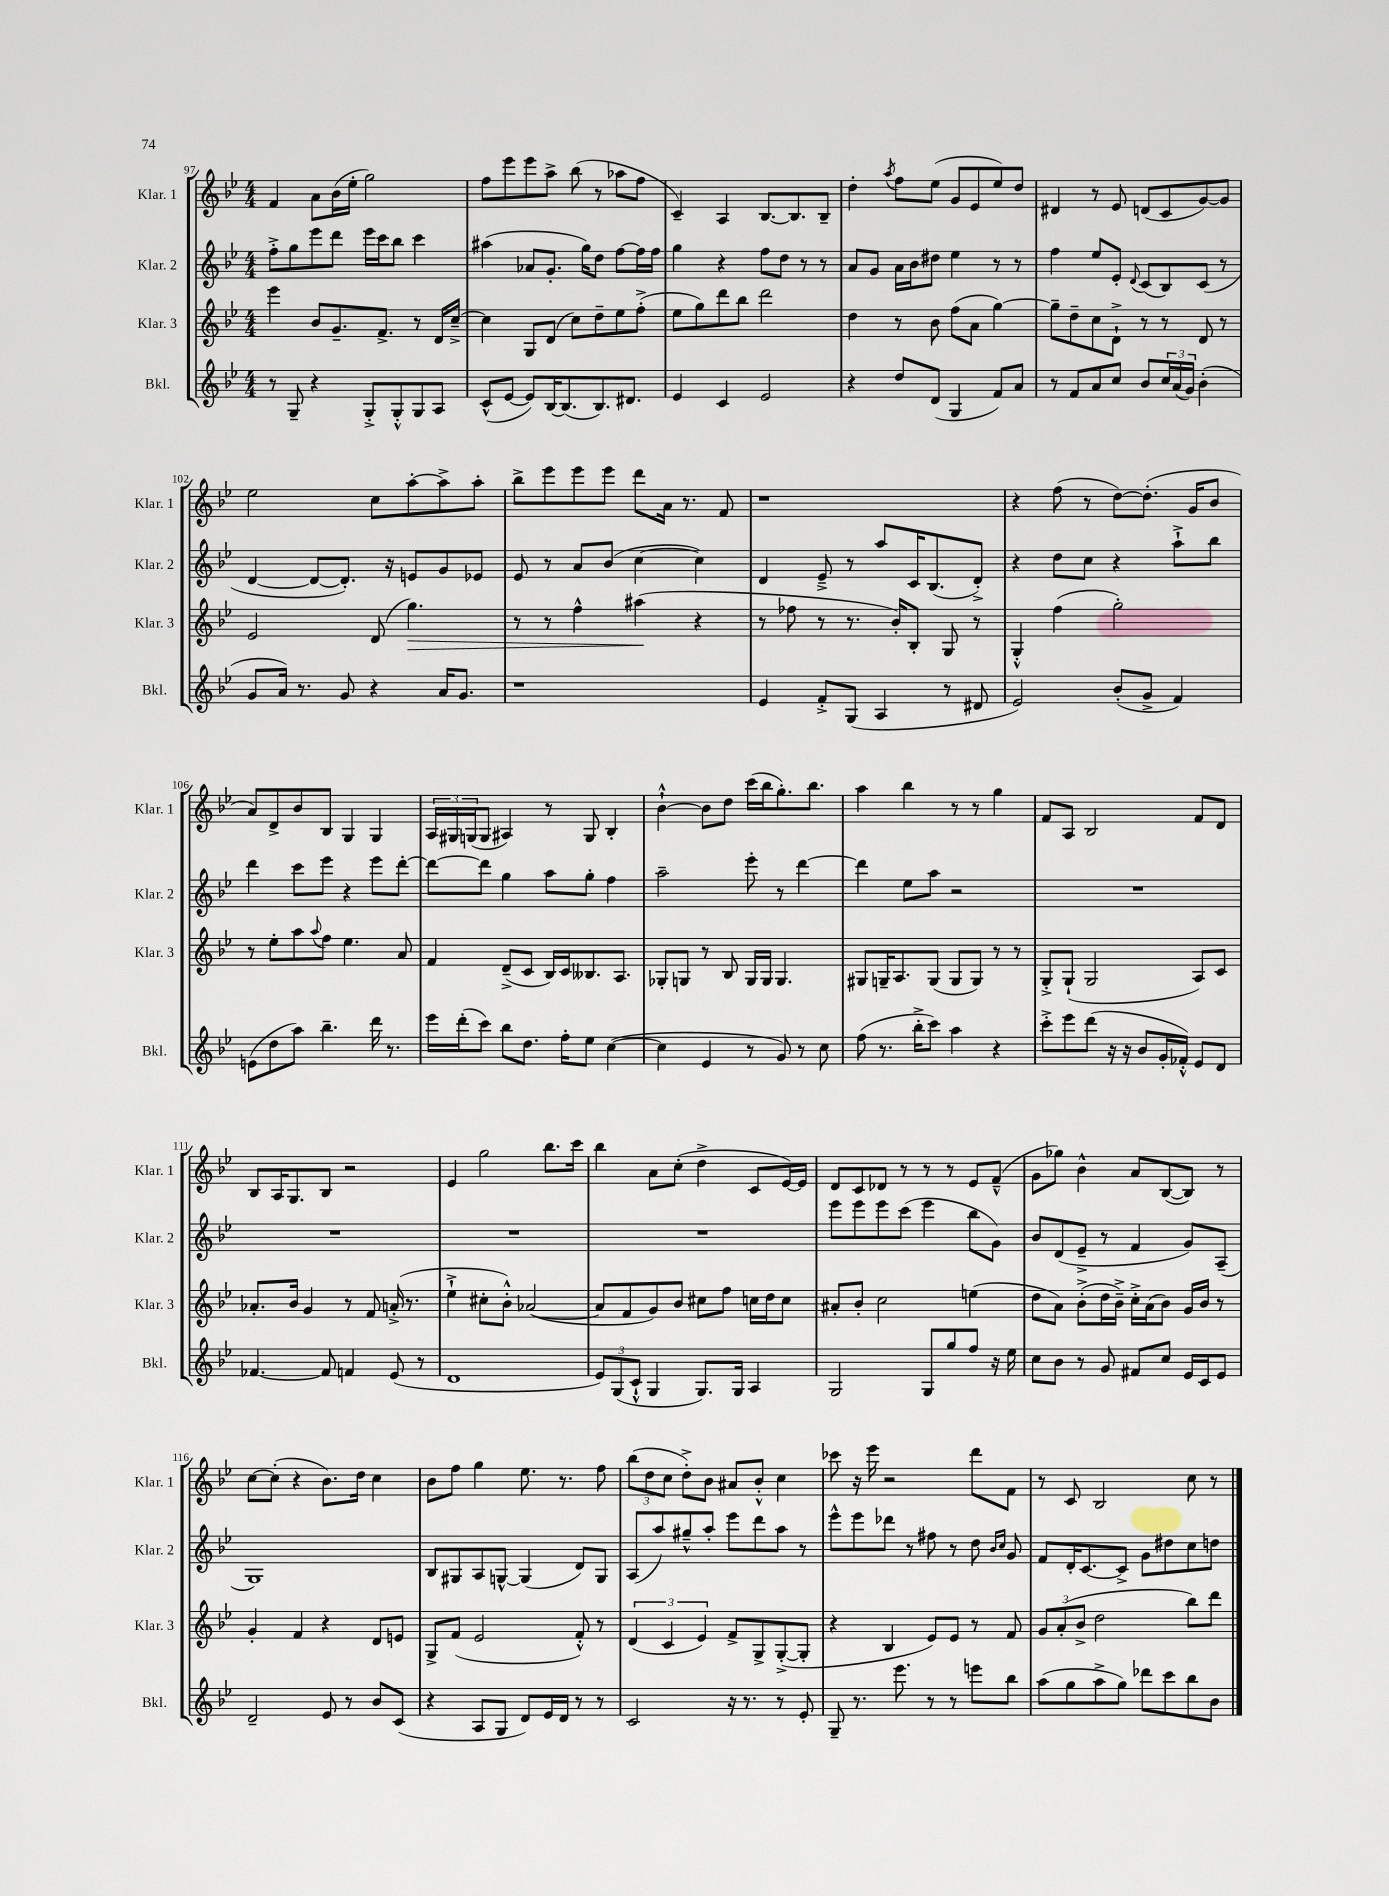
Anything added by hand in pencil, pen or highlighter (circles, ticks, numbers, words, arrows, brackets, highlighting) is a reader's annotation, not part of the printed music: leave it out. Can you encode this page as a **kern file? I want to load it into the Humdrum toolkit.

**kern	**kern	**dynam	**kern	**kern
*part4	*part3	*part3	*part2	*part1
*staff4	*staff3	*staff3	*staff2	*staff1
*I"Bkl.	*I"Klar. 3	*	*I"Klar. 2	*I"Klar. 1
*I'Bkl.	*I'Klar. 3	*	*I'Klar. 2	*I'Klar. 1
*clefG2	*clefG2	*	*clefG2	*clefG2
*k[b-e-]	*k[b-e-]	*	*k[b-e-]	*k[b-e-]
*M4/4	*M4/4	*	*M4/4	*M4/4
=97	=97	=97	=97	=97
8r	4eee-\	.	8ff'^\L	4f/
8G~/	.	.	8gg\	.
4r	8b-/L	.	8eee-\	8a\L
.	8.g~/	.	8ddd\J	(16b-\L
.	.	.	.	16ee-'\JJ
8G'^/L	.	.	16eee-\LL	2gg\)
.	8.f^/J	.	16ccc\J	.
8G'^^/	.	.	8bb-\J	.
8G/	8r	.	4ccc\	.
8A/J	16d/LL	.	.	.
.	[16cc~^/JJ	.	.	.
=98	=98	=98	=98	=98
(8c^^/L	4cc\]	.	(4aa#X\	8ff\L
[8e-/J	.	.	.	8eee-\
8e-/L])	8G/L	.	8a-X/L	8eee-\
[16B-/K	(8d/J	.	8.g'/J	8aa^\J
(8.B-/]	.	.	.	.
.	8cc\L)	.	.	(8bb-\
.	.	.	16gg\KL)	.
8.B-/)	8dd~\	.	8dd\J	8r
.	8ee-\	.	[8ff\L	8aa-X\L
8.d#X/J	.	.	.	.
.	(8ff'^\J	.	16ff\L]	8ff\J
.	.	.	16ff\JJ	.
=99	=99	=99	=99	=99
4e-/	8ee-\L	.	4gg\	4c~/)
.	8gg\)	.	.	.
4c/	8ddd\	.	4r	4A/
.	8bb-\J	.	.	.
2e-/	2ddd\	.	8ff\L	[8.B-/L
.	.	.	8dd\J	.
.	.	.	.	8.B-/]
.	.	.	8r	.
.	.	.	8r	8B-~/J
=100	=100	=100	=100	=100
4r	4dd\	.	8a/L	4dd'\
.	.	.	8g/J	.
.	.	.	.	8qaa/
8dd/L	8r	.	16a\LL	8ff\L
.	.	.	16b-\J	.
(8d/J	8b-\	.	8dd#X\J	(8ee-\J
4G/	(8ff\L	.	4ee-\	8g/L
.	8a\J	.	.	8e-/
8f/L)	[4gg\)	.	8r	8ee-/)
8a/J	.	.	8r	8dd/J
=101	=101	=101	=101	=101
8r	8gg~\L]	.	4ff\	4d#X/
8f/L	8dd~\	.	.	.
8a/	8cc\	.	8ee-/L	8r
8cc/J	8d`^\J	.	8e-'/J	8e-/
.	.	.	8qqd/	.
8b-/L	8r	.	(8c/L	(8dn/L
24cc/L	8r	.	8B-/)	8c/
(24a/	.	.	.	.
24g/JJ)	.	.	.	.
(4b-'\	8d/	.	(8c/J	[8g/)
.	8r	.	8r	8g/J]
!!LO:LB:g=z
=102	=102	=102	=102	=102
8g/L	2e-/	.	[4d/	2ee-\
16a/Jk)	.	.	.	.
8.r	.	.	.	.
.	.	.	8d/L_	.
8g/	.	.	8.d'/J])	.
4r	(8d/	.	.	8cc\L
.	.	.	16r	.
!	!	!LO:HP:b	!	!
.	4.gg\)	>	8en/L	[8aa'\
16a/KL	.	.	8g/	8aa^\]
8.g/J	.	.	.	.
.	.	.	8e-X/J	8aa'\J
=103	=103	=103	=103	=103
1r	8r	.	8e-/	8bb-^\L
.	8r	.	8r	8eee-\
.	4ff^^\	.	8a/L	8eee-\
.	.	.	(8b-/J	8eee-\J
.	(4aa#X\	.	[4cc\	8ddd\L
.	.	.	.	16a\Jk
.	.	.	.	8.r
.	4r	]	4cc\])	.
.	.	.	.	8f/
=104	=104	=104	=104	=104
4e-/	8r	.	4d/	1r
.	8ff-X\	.	.	.
8f'^/L	8r	.	8e-~^/	.
(8G/J	8.r	.	8r	.
4A/	.	.	8aa/L	.
.	16b-'/KL)	.	.	.
.	8B-'/J	.	16c/K	.
.	.	.	(8.B-/	.
8r	8G/	.	.	.
8d#X/	8r	.	8d'^/J)	.
=105	=105	=105	=105	=105
2e-/)	4G'^^/	.	4r	4r
.	(4ff\	.	8dd\L	(8ff\
.	.	.	8cc\J	8r
(8b-'/L	2gg'\)	.	4r	[8dd\L)
8g^/J	.	.	.	(8.dd'\J]
4f/)	.	.	8aa`^\L	.
.	.	.	.	16g/KL
.	.	.	8bb-\J	8b-/J
!!LO:LB:g=z
=106	=106	=106	=106	=106
(8en\L	8r	.	4ddd\	8a/L)
8dd\	8ee-'\L	.	.	8d^/
8aa\J)	8aa\	.	8ccc\L	8b-/
.	8qqaa/	.	.	.
4.bb-~\	8ff\J	.	8eee-\J	8B-/J
.	4.ee-\	.	4r	4G/
16ddd\	.	.	8eee-\L	4G/
8.r	.	.	.	.
.	8a/	.	[8ddd'\J	.
=107	=107	=107	=107	=107
16eee-\LL	4f/	.	8ddd\L_	24A/LL
.	.	.	.	24G#X/
(16ddd'\J	.	.	.	.
.	.	.	.	(24Gn/J
8ccc\J)	.	.	8ddd\J]	8G/J
8bb-\L	(8d~^/L	.	4gg\	4A#X/)
8.dd\J	8c/J	.	.	.
.	16B-/LL)	.	8aa\L	8r
16ff'\KL	16c/J	.	.	.
8ee-\J	8.B--X/	.	8gg'\J	8G/
([4cc\	.	.	4ff\	4B-'/
.	8.A/J	.	.	.
=108	=108	=108	=108	=108
4cc\]	8G-X'/L	.	2aa~\	[4b-`^^\
.	8Gn/J	.	.	.
4e-/	8r	.	.	8b-\L]
.	8B-/	.	.	8dd\J
8r	16G/LL	.	8eee-'\	(16ccc\LL
.	16G/JJ	.	.	16bb-\J
8g/)	4.G/	.	8r	8.gg'\)
8r	.	.	[4ddd\	.
.	.	.	.	8.bb-\J
8cc\	.	.	.	.
=109	=109	=109	=109	=109
(8ff\	8G#X/L	.	4ddd\]	4aa\
8.r	16Gn~/K	.	.	.
.	8.A/	.	.	.
.	.	.	8ee-\L	4bb-\
16bb-'^\KL	.	.	.	.
8ccc\J)	(8G/J	.	8aa\J	.
4aa\	8G/L	.	2r	8r
.	8G/J)	.	.	8r
4r	8r	.	.	4gg\
.	8r	.	.	.
=110	=110	=110	=110	=110
8ccc'^\L	8G'^/L	.	1r	8f/L
8eee-\	(8G`/J	.	.	8A/J
(8ddd\J	2G/	.	.	2B-/
16r	.	.	.	.
16r	.	.	.	.
8b-/L	.	.	.	.
16g'/L	.	.	.	.
16f-X'^^/JJ)	.	.	.	.
8e-/L	8A/L)	.	.	8f/L
8d/J	8c/J	.	.	8d/J
!!LO:LB:g=z
=111	=111	=111	=111	=111
[4.f-X/	8.a-X'/L	.	1r	8B-/L
.	.	.	.	16A/K
.	16b-/Jk	.	.	8.G/
.	4g/	.	.	.
8f-/]	.	.	.	8B-/J
4fn/	8r	.	.	2r
.	8f/	.	.	.
(8e-/	(16an'^/	.	.	.
.	8.r	.	.	.
8r	.	.	.	.
=112	=112	=112	=112	=112
1d	4ee-`^\	.	1r	4e-/
.	8cc#X'\L	.	.	2gg\
.	8b-'^^\J)	.	.	.
.	([2a-X/	.	.	.
.	.	.	.	8.bb-\L
.	.	.	.	16ccc\Jk
=113	=113	=113	=113	=113
12e-/L)	8a-/L]	.	1r	4bb-\
(12G/	.	.	.	.
.	8f/	.	.	.
12c`^^/J	.	.	.	.
4G/	8g/)	.	.	8a\L
.	8b-/J	.	.	(8cc'\J
8.G/L)	8cc#X\L	.	.	4dd^\
.	8ff\J	.	.	.
16G/Jk	.	.	.	.
4A/	16ccn\LL	.	.	8c/L
.	16dd\J	.	.	.
.	8cc\J	.	.	[16e-/L)
.	.	.	.	16e-/JJ]
=114	=114	=114	=114	=114
2G/	8a#X'/L	.	8eee-\L	8d/L
.	8b-'/J	.	8eee-\	8c/
.	2cc\	.	8eee-\	8d-X/J
.	.	.	(8ccc\J	8r
8G/L	.	.	4eee-\	8r
8gg/	.	.	.	8r
8ff/J	(4een\	.	8bb-\L	8e-/L
16r	.	.	8g\J)	(8f~^^/J
16ee-\	.	.	.	.
=115	=115	=115	=115	=115
8cc\L	8dd\L	.	8b-/L	8g\L
8b-\J	8a\J)	.	(8d/	8gg-X\J)
8r	(8b-'^\L	.	8e-~^/J	4b-^^\
8g/	16dd\L	.	8r	.
.	16b-~^\JJ)	.	.	.
8f#X/L	16cc'^\LL	.	4f/	8a/L
.	(16a\J	.	.	.
8cc/J	8b-\J)	.	.	([8B-/
16e-/LL	16g/LL	.	8g/L)	8B-/J])
16c/J	16b-/JJ	.	.	.
8e-/J	8r	.	(8A~/J	8r
!!LO:LB:g=z
=116	=116	=116	=116	=116
2d~/	4g'/	.	1G)	[8cc\L
.	.	.	.	(8cc'\J]
.	4f/	.	.	4r
8e-/	4r	.	.	8.b-\L)
8r	.	.	.	.
.	.	.	.	16dd\Jk
8b-/L	8d/L	.	.	4cc\
(8c/J	8en/J	.	.	.
=117	=117	=117	=117	=117
4r	8G^/L	.	8B-/L	8b-\L
.	(8f/J	.	8G#X/	8ff\J
8A/L	2e-/	.	8A/	4gg\
8G/J	.	.	[8Gn^^/J	.
8d/L)	.	.	(4G/]	8.ee-\
16e-/L	.	.	.	.
16d/JJ	.	.	.	8.r
8r	8f'^^/)	.	8d/L)	.
8r	8r	.	8G/J	8ff\
=118	=118	=118	=118	=118
2c/	(6d/	.	(8A/L	(12bb-\L
.	.	.	.	12dd\
.	.	.	8aa/)	.
.	6c/	.	.	12cc\J
.	.	.	8gg#X~^^/	8dd'^\L)
.	6e-/)	.	.	.
.	.	.	8aa'/J	8b-\J
16r	8f^/L	.	8eee-\L	8a#X/L
8.r	.	.	.	.
.	8G^/	.	8ddd\	8b-'^^/J
8r	([8G'^/	.	8aa\J	4cc\
8e-'/	8G'/J]	.	8r	.
=119	=119	=119	=119	=119
8G~/	4r	.	8eee-^^\L	8ccc-X\
8.r	.	.	8eee-\	16r
.	.	.	.	16eee-\
.	4B-/	.	8ddd-X\J	2r
8.eee-\	.	.	.	.
.	.	.	8r	.
8r	8e-/L)	.	8ff#X\	.
8r	8e-/J	.	8r	.
8eeen\L	8r	.	8dd\	8ddd\L
.	.	.	16qqb-/LL	.
.	.	.	16qqcc/JJ	.
8bb-\J	8f/	.	8g/	8f\J
=120	=120	=120	=120	=120
(8aa\L	12g/L	.	8f/L	8r
.	(12a'/	.	.	.
8gg\	.	.	16d'/K	8c/
.	12b-^/J	.	.	.
.	.	.	[8.c/	.
8aa^\	2dd\	.	.	2B-/
8gg\J)	.	.	8c^/J]	.
8ddd-X\L	.	.	8g\L	.
8ccc\	.	.	8dd#X\	.
8bb-\	8bb-\L)	.	8cc\	8cc\
8b-\J	8ddd\J	.	8ddn\J	8r
==	==	==	==	==
*-	*-	*-	*-	*-
